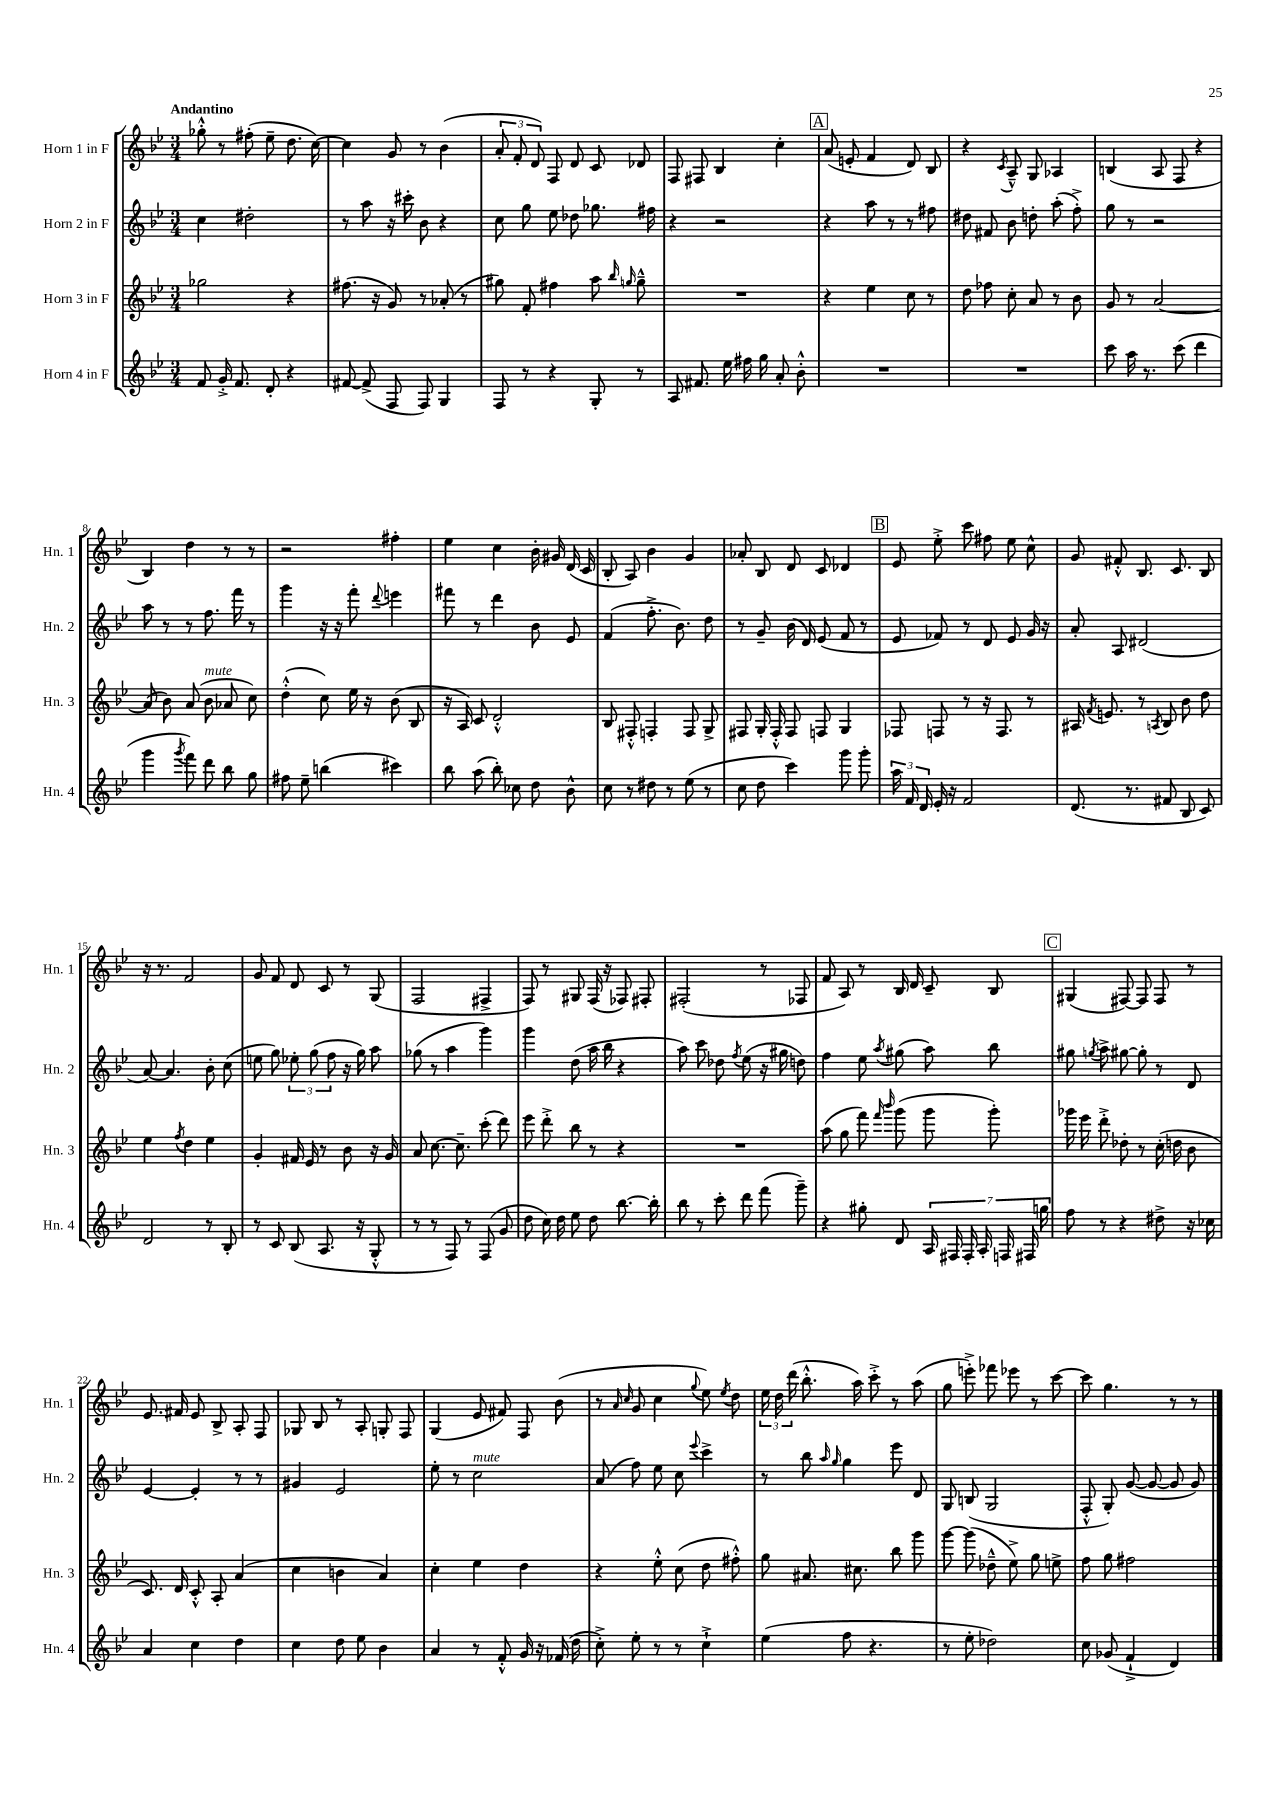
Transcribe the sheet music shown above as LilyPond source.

<<
\new StaffGroup <<
\new Staff = "s0" \with { instrumentName = "Horn 1 in F" shortInstrumentName = "Hn. 1" } {
    \clef treble \key bes \major \numericTimeSignature \time 3/4 \tempo "Andantino"
    \autoBeamOff ges''8-.-^ r8 fis''8-.( ees''8-- d''8. c''16~) |
    c''4 g'8 r8 bes'4( |
    \tuplet 3/2 { a'8-. f'8-. d'8) } f8 d'8 c'8 des'8 |
    f8 fis8 bes4 c''4-. |
    \mark \markup { \box "A" } a'8( e'8-. f'4 d'8) bes8 |
    r4 \acciaccatura { c'8 } a8---^ g8 aes4 |
    b4( a8 f8 r4 |
    bes4) d''4 r8 r8 |
    r2 fis''4-. |
    ees''4 c''4 bes'16-. gis'16 d'16( c'16 |
    bes8-. a8) bes'4 g'4 |
    aes'8-. bes8 d'8 c'8 des'4 |
    \mark \markup { \box "B" } ees'8 ees''8-.-> c'''8 fis''8 ees''8 c''8-^ |
    g'8 fis'8-.-^ bes8. c'8. bes8 |
    r16 r8. f'2 |
    g'8 f'8 d'8 c'8 r8 g8( |
    f2 fis4-> |
    f8) r8 gis8 f16( r16 fes8) fis8-. |
    fis2-.( r8 fes8 |
    f'8 a8) r8 bes16 d'16 c'8-- bes8 |
    \mark \markup { \box "C" } gis4( fis8~) fis8 fis8 r8 |
    ees'8. fis'16 ees'8 bes8-> a8-. f8 |
    ges8 bes8 r8 a8-. g8-. f8 |
    g4( ees'8 fis'8) f8 bes'8( |
    r8 \grace { a'16 c''16 } g'8 c''4 \appoggiatura { g''8 } ees''8) \acciaccatura { ees''8 } d''8 |
    \tuplet 3/2 { ees''16 d''16 d'''16( } bes''8.-.-^ a''16) c'''8-.-> r8 a''8( |
    g''8 e'''8-.->) fes'''8 ees'''8 r8 c'''8~ |
    c'''8 g''4. r8 r8 \bar "|." |
}
\new Staff = "s1" \with { instrumentName = "Horn 2 in F" shortInstrumentName = "Hn. 2" } {
    \clef treble \key bes \major \numericTimeSignature \time 3/4
    \autoBeamOff c''4 dis''2-. |
    r8 a''8 r16 cis'''16-. bes'8 r4 |
    c''8 g''8 ees''8 des''8 ges''8. fis''16 |
    r4 r2 |
    \mark \markup { \box "A" } r4 a''8 r8 r8 fis''8 |
    dis''8 fis'8 bes'8 d''8-. a''8-.( f''8-.->) |
    g''8 r8 r2 |
    a''8 r8 r8 f''8. f'''16 r8 |
    g'''4 r16 r16 f'''8-. \appoggiatura { d'''8 } e'''4 |
    fis'''8 r8 d'''4 bes'8 ees'8 |
    f'4( f''8.-.-> bes'8.) d''8 |
    r8 g'8-- bes'16( d'16) ees'8( f'8 r8 |
    \mark \markup { \box "B" } ees'8 fes'8) r8 d'8 ees'8 g'16 r16 |
    a'8-. a8 dis'2( |
    a'8~) a'4. bes'8-. c''8( |
    e''8 g''8) \tuplet 3/2 { ees''8-. g''8( f''8 } r16 g''16) a''8 |
    ges''8( r8 a''4 g'''4) |
    g'''4 d''8( a''16 bes''16 r4 |
    a''8) c'''8 des''8 \acciaccatura { f''8 } ees''8( r16 gis''16 d''8) |
    f''4 ees''8 \acciaccatura { a''8 } gis''8( a''8) bes''8 |
    \mark \markup { \box "C" } gis''8 \acciaccatura { g''8 } a''8-> gis''8~ gis''8-. r8 d'8 |
    ees'4~ ees'4-. r8 r8 |
    gis'4 ees'2 |
    ees''8-. r8 c''2^\markup { \italic "mute" } |
    a'8( f''8) ees''8 c''8 \appoggiatura { ees'''8 } c'''4-> |
    r8 bes''8 \grace { a''16 g''16 } g''4 ees'''8 d'8 |
    g8 b8( g2 |
    f8-.-^ g8-.) g'8~( g'8~ g'8 g'8) \bar "|." |
}
\new Staff = "s2" \with { instrumentName = "Horn 3 in F" shortInstrumentName = "Hn. 3" } {
    \clef treble \key bes \major \numericTimeSignature \time 3/4
    \autoBeamOff ges''2 r4 |
    fis''8.( r16 g'8) r8 aes'8-.( r8 |
    gis''8) f'8-. fis''4 a''8 \grace { bes''16 g''16 } g''8---^ |
    R2. |
    \mark \markup { \box "A" } r4 ees''4 c''8 r8 |
    d''8 fes''8 c''8-. a'8 r8 bes'8 |
    g'8 r8 a'2~ |
    a'8( bes'8) a'8( bes'8^\markup { \italic "mute" } aes'8 c''8) |
    d''4-.-^( c''8) ees''16 r16 bes'8( bes8 |
    r16 a16) c'8 d'2-.-^ |
    bes8 fis8-.-^ f4-. f8 g8-> |
    fis8 g16-. fis16-.-^ fis8 f8 g4 |
    \mark \markup { \box "B" } fes8 f8 r8 r16 f8. r8 |
    ais16 \acciaccatura { f'8 } e'8. r8 \acciaccatura { a8 } bes8 bes'8 d''8 |
    ees''4 \acciaccatura { f''8 } d''4 ees''4 |
    g'4-. fis'16 ees'16 r8 bes'8 r16 g'16 |
    a'8 c''8.~ c''8.-- c'''8-.( d'''8) |
    ees'''8 d'''8-.-> bes''8 r8 r4 |
    R2. |
    a''8( g''8 f'''8) \grace { f'''16 bes'''16 } g'''8( g'''8 g'''8-.) |
    \mark \markup { \box "C" } ges'''16 ees'''16 d'''8-.-> des''8-. r8 c''16-.( d''16 bes'8 |
    c'8.) d'16 c'8-.-^ a8-. a'4( |
    c''4 b'4 a'4) |
    c''4-. ees''4 d''4 |
    r4 ees''8-.-^ c''8( d''8 fis''8-.-^) |
    g''8 ais'8. cis''8. bes''8 g'''8 |
    g'''8~ g'''8( des''8---^ ees''8->) g''8 e''8-> |
    f''8 g''8 fis''2 \bar "|." |
}
\new Staff = "s3" \with { instrumentName = "Horn 4 in F" shortInstrumentName = "Hn. 4" } {
    \clef treble \key bes \major \numericTimeSignature \time 3/4
    \autoBeamOff f'8 g'16-.-> f'8. d'8-. r4 |
    fis'8~ fis'8->( f8 f8) g4 |
    f8 r8 r4 g8-. r8 |
    a8 fis'8. ees''16 fis''16 g''16 a'8-. bes'8-.-^ |
    \mark \markup { \box "A" } R2. |
    R2. |
    c'''8 a''16 r8. c'''8( d'''4 |
    g'''4 \acciaccatura { g'''8 } f'''8) d'''8 bes''8 g''8 |
    fis''8 ees''8-- b''4( cis'''4) |
    bes''8 a''8( bes''8-.) ces''8 d''8 bes'8-^ |
    c''8 r8 dis''8 r8 ees''8( r8 |
    c''8 d''8 c'''4) g'''8 g'''8-. |
    \mark \markup { \box "B" } \tuplet 3/2 { a''16 f'16 d'16 } ees'16-. r16 f'2 |
    d'8.( r8. fis'8 bes8 c'8) |
    d'2 r8 bes8-. |
    r8 c'8 bes8( a8. r16 g8-.-^ |
    r8 r8 f8) r8 f8( g'8 |
    d''8 c''16) d''16 ees''8 d''8 bes''8.~ bes''16-. |
    bes''8 r8 c'''8-. d'''8 f'''8( g'''8--) |
    r4 gis''8-. d'8 \tuplet 7/4 { a16 fis16 fis16-. a16-. f16 fis16 g''16 } |
    \mark \markup { \box "C" } f''8 r8 r4 dis''8-> r16 ces''16 |
    a'4 c''4 d''4 |
    c''4 d''8 ees''8 bes'4 |
    a'4 r8 f'8-.-^ g'16 r16 fes'16( d''16 |
    c''8-.->) ees''8-. r8 r8 c''4-!-> |
    ees''4( f''8 r4. |
    r8 ees''8-. des''2) |
    c''8 ges'8( f'4-!-> d'4) \bar "|." |
}
>>
>>
